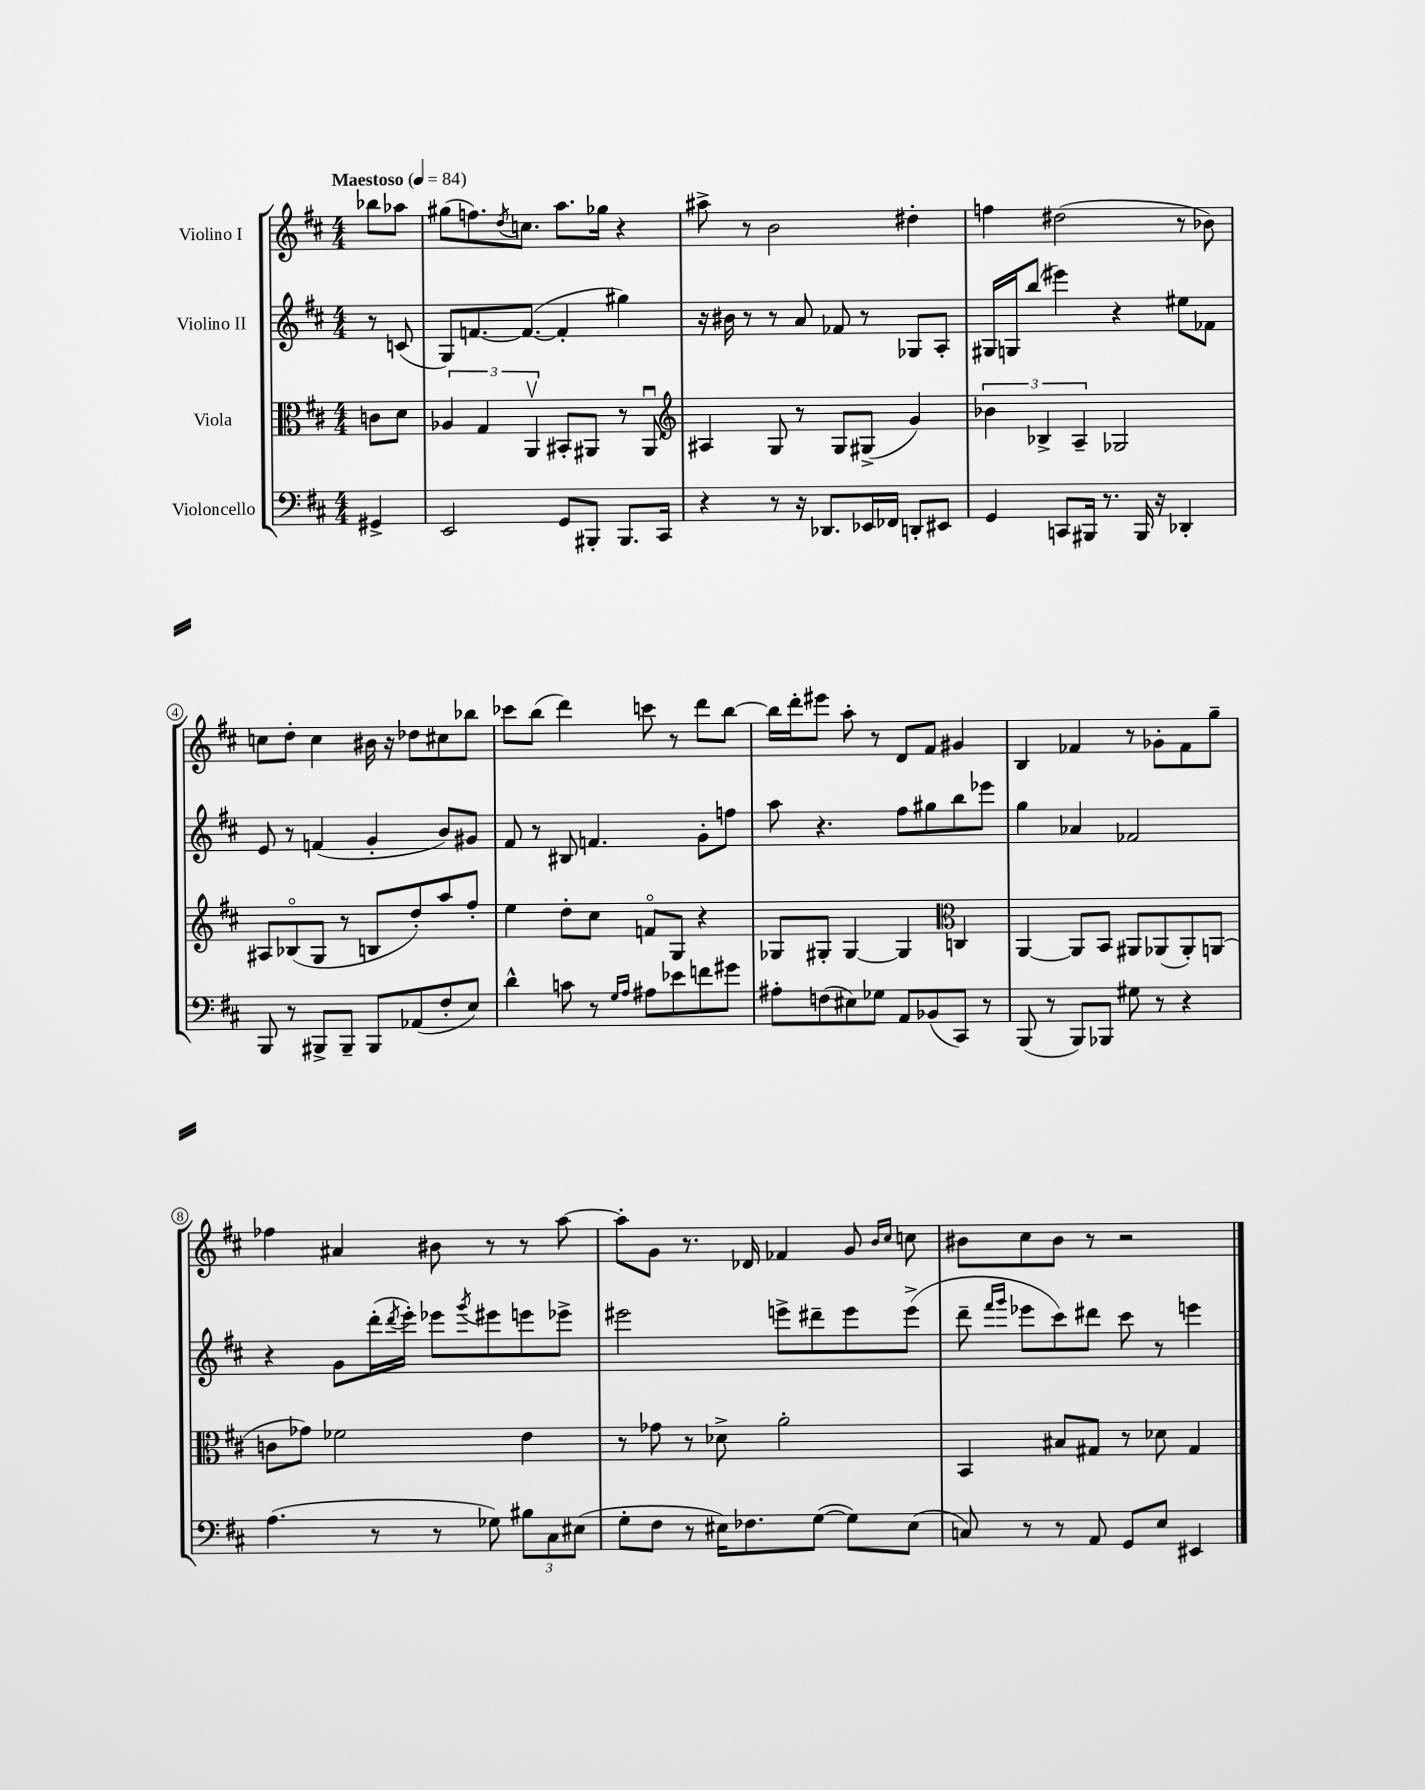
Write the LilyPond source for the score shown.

<<
\new StaffGroup <<
\new Staff = "s0" \with { instrumentName = "Violino I" } {
    \clef treble \key d \major \numericTimeSignature \time 4/4 \partial 4 \tempo "Maestoso" 4 = 84
    bes''8 aes''8 |
    gis''8( f''8.) \acciaccatura { d''8 } c''8. a''8. ges''16 r4 |
    ais''8-> r8 b'2 dis''4-. |
    f''4 dis''2( r8 bes'8) |
    c''8 d''8-. c''4 bis'16 r16 des''8 cis''8 bes''8 |
    ces'''8 b''8( d'''4) c'''8 r8 d'''8 b''8~ |
    b''16 d'''16-. eis'''8 a''8-. r8 d'8 fis'8 gis'4 |
    b4 fes'4 r8 ges'8-. fes'8 g''8-- |
    fes''4 ais'4 bis'8 r8 r8 a''8~ |
    a''8-. g'8 r8. des'16 fes'4 g'8 \grace { b'16 cis''16 } c''8 |
    bis'8 cis''8 bis'8 r8 r2 \bar "|." |
}
\new Staff = "s1" \with { instrumentName = "Violino II" } {
    \clef treble \key d \major \numericTimeSignature \time 4/4 \partial 4
    r8 c'8( |
    g8) f'8.~ f'8.~( f'4-. gis''4) |
    r16 bis'16 r8 r8 a'8 fes'8 r8 ges8 a8-. |
    gis16 g16 b''8( eis'''4) r4 eis''8 fes'8 |
    e'8 r8 f'4( g'4-. b'8) gis'8 |
    fis'8 r8 bis8 f'4. g'8-. f''8 |
    a''8 r4. fis''8 gis''8 b''8 ees'''8 |
    g''4 aes'4 fes'2 |
    r4 g'8 d'''16-.( \acciaccatura { d'''8 } e'''16-.) ees'''8 \acciaccatura { g'''8 } eis'''8 e'''8 ees'''8-> |
    eis'''2 e'''8-> dis'''8-- e'''8 e'''8->( |
    d'''8-- \grace { fis'''16 g'''16 } ees'''8 cis'''8) dis'''8 cis'''8 r8 e'''4 \bar "|." |
}
\new Staff = "s2" \with { instrumentName = "Viola" } {
    \clef alto \key d \major \numericTimeSignature \time 4/4 \partial 4
    c'8 d'8 |
    \tuplet 3/2 { aes4 g4 a,4\upbow } bis,8-. ais,8 r8 ais,8\downbow |
    \clef treble ais4 g8 r8 g8 gis8->( g'4) |
    \tuplet 3/2 { bes'4 bes4-> a4-- } ges2 |
    ais8 bes8\flageolet( g8 r8 b8 d''8-.) a''8 fis''8-. |
    e''4 d''8-. cis''8 f'8\flageolet g8 r4 |
    ges8 gis8-. gis4~ gis4 \clef alto c4 |
    a,4~ a,8 b,8 ais,8 aes,8( aes,8-.) a,8( |
    c'8 ges'8) fes'2 e'4 |
    r8 ges'8 r8 des'8-> a'2-. |
    b,4 bis8 gis8 r8 des'8 gis4 \bar "|." |
}
\new Staff = "s3" \with { instrumentName = "Violoncello" } {
    \clef bass \key d \major \numericTimeSignature \time 4/4 \partial 4
    gis,4-> |
    e,2 g,8 bis,,8-. bis,,8. cis,16 |
    r4 r8 r16 des,8. ees,16 fes,16 d,8-. eis,8 |
    g,4 c,8 bis,,16 r8. bis,,16 r16 des,4-. |
    b,,8 r8 bis,,8-> bis,,8-- bis,,8 aes,8( fis8-. e8) |
    d'4-^ c'8 r8 \grace { g16 a16 } ais8 ees'8 f'8 gis'8 |
    ais8-. f8( eis8) ges8 a,8 bes,8( cis,8) r8 |
    b,,8( r8 b,,8) bes,,8 gis8 r8 r4 |
    a4.( r8 r8 ges8) \tuplet 3/2 { bis8 cis8 eis8( } |
    g8-. fis8 r8 eis16) fes8. g8~( g8) eis8( |
    c8) r8 r8 a,8 g,8 e8 eis,4 \bar "|." |
}
>>
>>
\layout { \context { \Score \override BarNumber.stencil = #(make-stencil-circler 0.1 0.3 ly:text-interface::print) } }
